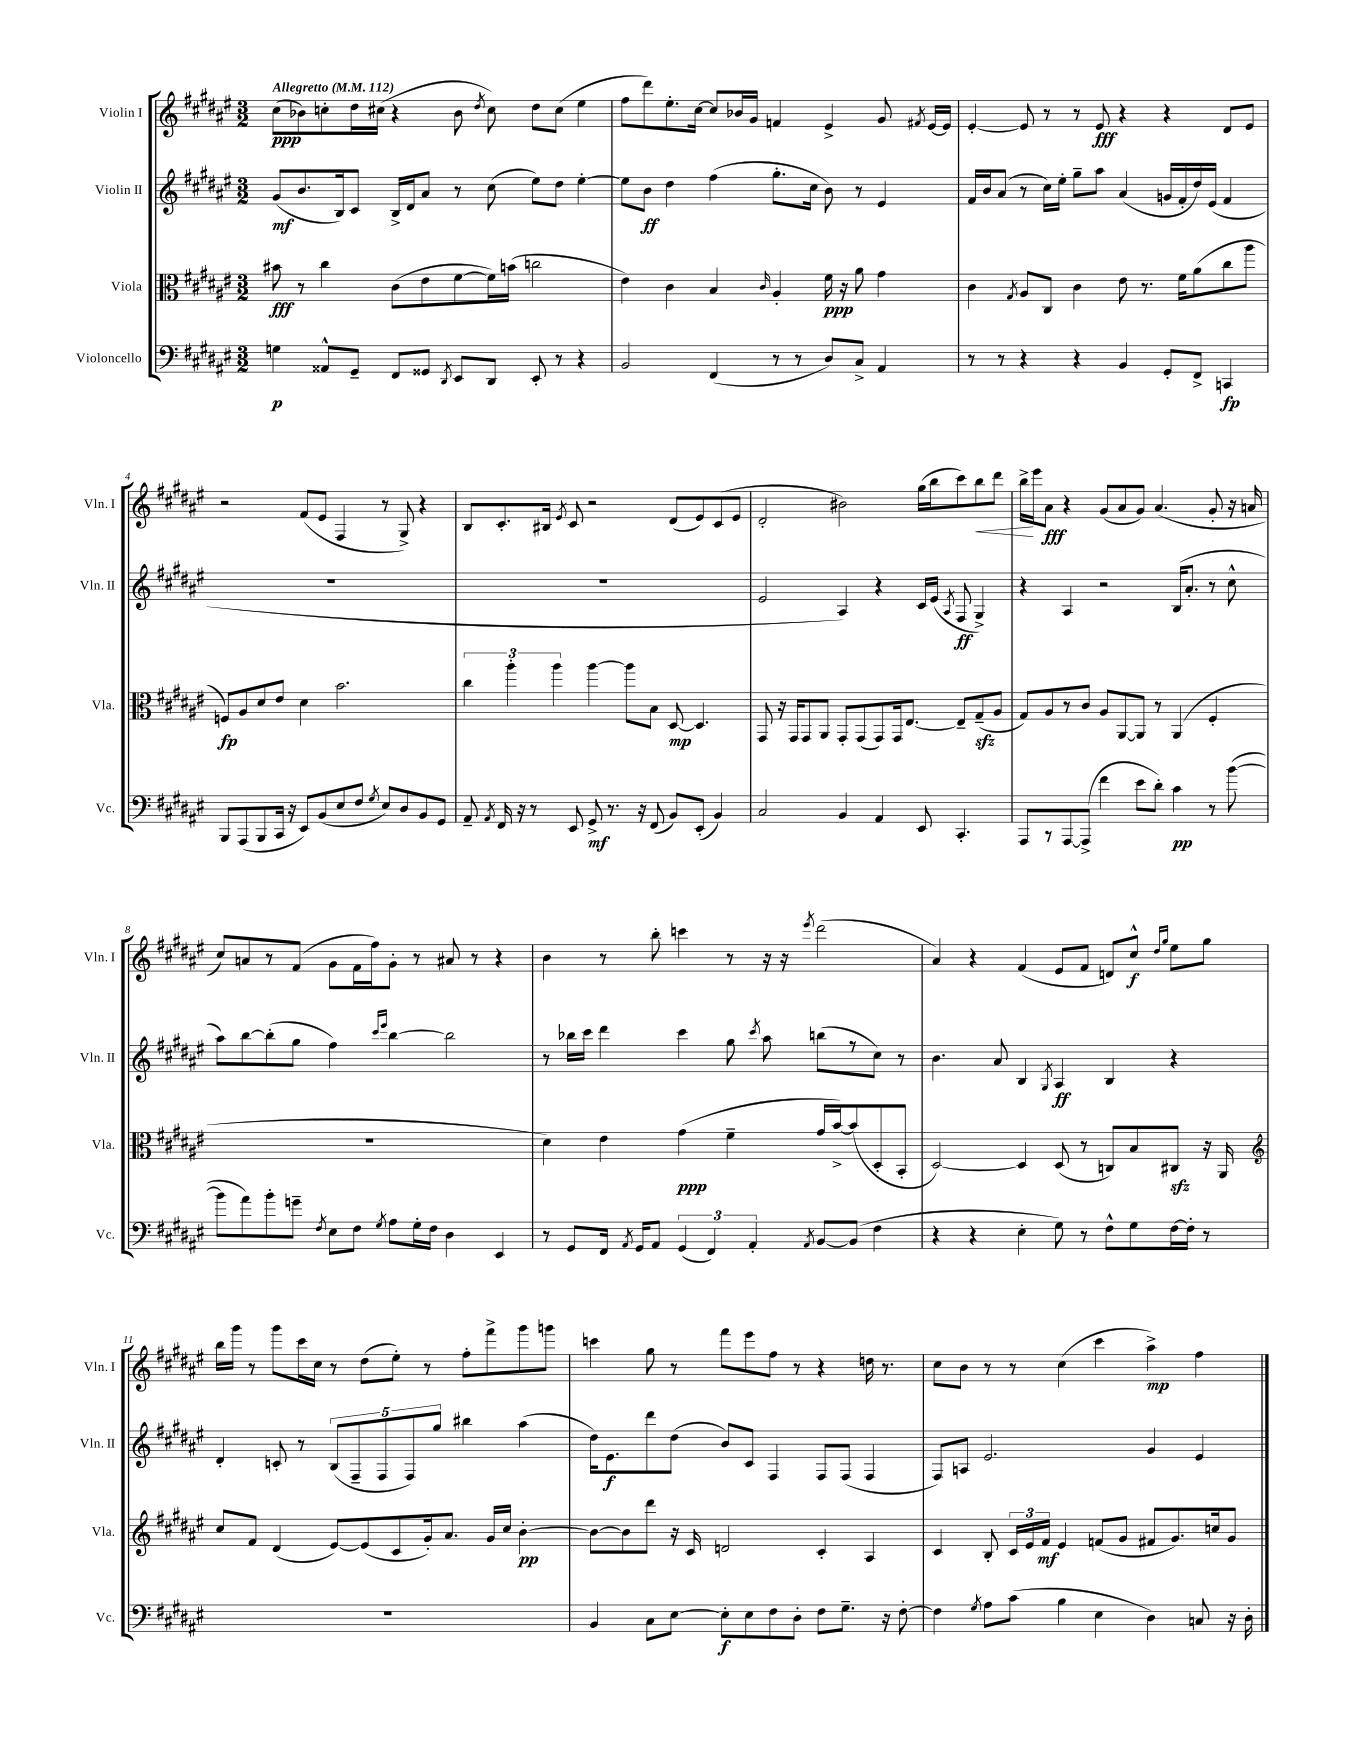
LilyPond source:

<<
\new StaffGroup <<
\new Staff = "s0" \with { instrumentName = "Violin I" shortInstrumentName = "Vln. I" } {
    \clef treble \key fis \major \numericTimeSignature \time 3/2 \tempo "Allegretto" 4 = 112
    \autoBeamOff cis''8[\ppp( bes'8) c''8-. dis''16 cis''16]( r4 bes'8 \acciaccatura { dis''8 } cis''8) dis''8[ cis''8]( eis''4 |
    fis''8[ dis'''8) eis''8.-. cis''16]~ cis''8[ bes'16 gis'16] f'4 eis'4-> gis'8 \acciaccatura { fis'8 } eis'16[~ eis'16] |
    eis'4~-. eis'8 r8 r8 eis'8\fff r4 r4 dis'8[ eis'8] |
    r2 fis'8[( eis'8] fis4 r8 gis8->) r4 |
    b8[ cis'8.-. bis16] \acciaccatura { eis'8 } cis'8 r2 dis'8[( eis'8) cis'8( eis'8] |
    dis'2-. bis'2) gis''16[( b''16 cis'''8) b''8\< dis'''8] |
    b''16[->\! eis'''16 ais'8]\fff r4 gis'8[( ais'8 gis'8]) ais'4.( gis'8-. r16 a'16 |
    cis''8[) a'8 r8 fis'8]( gis'8[ fis'16 fis''16) gis'8]-. r8 ais'8 r8 r4 |
    b'4 r8 b''8-. c'''4 r8 r16 r16 \acciaccatura { eis'''8 } dis'''2( |
    ais'4) r4 fis'4( eis'8[ fis'8] d'8[) cis''8]-^\f \grace { dis''16[ gis''16] } eis''8[ gis''8] |
    b''16[ gis'''16] r8 gis'''8[ cis'''16 cis''16] r8 dis''8[( eis''8]-.) r8 fis''8[-. fis'''8-> gis'''8 g'''8] |
    c'''4 gis''8 r8 fis'''8[ eis'''8 fis''8] r8 r4 d''16 r8. |
    cis''8[ b'8] r8 r8 cis''4( cis'''4 ais''4->\mp) fis''4 \bar "|." |
}
\new Staff = "s1" \with { instrumentName = "Violin II" shortInstrumentName = "Vln. II" } {
    \clef treble \key fis \major \numericTimeSignature \time 3/2
    \autoBeamOff gis'8[\mf( b'8. b16) cis'8] b16[-> dis'16 ais'8] r8 cis''8( eis''8[) dis''8] eis''4~-. |
    eis''8[ b'8]\ff dis''4 fis''4( gis''8.[-. cis''16] b'8) r8 eis'4 |
    fis'16[ b'16 ais'8]( r8 cis''16[) eis''16]-. gis''8[-- ais''8] ais'4( g'16[ fis'16-. dis''16) eis'16]( fis'4 |
    R1. |
    R1. |
    eis'2 ais4) r4 cis'16[ eis'16]( \acciaccatura { ais8 } fis8\ff gis4->) |
    r4 ais4 r2 b16[( ais'8.]-. r8 cis''8-^ |
    ais''8[) b''8~ b''8-.( gis''8] fis''4) \grace { cis'''16[ eis'''16] } b''4~ b''2 |
    r8 bes''16[ cis'''16] dis'''4 cis'''4 gis''8 \acciaccatura { cis'''8 } ais''8 b''8[( r8 cis''8]) r8 |
    b'4. ais'8 b4 \acciaccatura { gis8 } ais4\ff b4 r4 |
    dis'4-. c'8-. r8 \tuplet 5/4 { b8[( fis8-- fis8 fis8) gis''8] } bis''4 ais''4( |
    dis''16[) eis'8.\f dis'''8 dis''8]( b'8[) cis'8] fis4 fis8[ fis8]( fis4 |
    fis8[) a8] eis'2. gis'4 eis'4 \bar "|." |
}
\new Staff = "s2" \with { instrumentName = "Viola" shortInstrumentName = "Vla." } {
    \clef alto \key fis \major \numericTimeSignature \time 3/2
    \autoBeamOff bis'8\fff r8 cis''4 cis'8[( eis'8 fis'8~ fis'16) b'16]( c''2 |
    eis'4) cis'4 b4 \grace { cis'16 } ais4-. fis'16\ppp r16 ais'8 gis'4 |
    cis'4 \acciaccatura { gis8 } ais8[ cis8] cis'4 eis'8 r8. fis'16[ ais'8( cis''8 ais''8] |
    f8[\fp) ais8 dis'8 eis'8] dis'4 b'2. |
    \tuplet 3/2 { cis''4 ais''4-. ais''4 } ais''4~ ais''8[ b8] dis8~\mp dis4. |
    gis,8 r16 gis,16[ gis,8 ais,8] gis,8[-. gis,8( gis,8) gis,16 eis8.]~ eis8[-- gis8--\sfz( ais8] |
    gis8[) ais8 r8 cis'8] ais8[ ais,8~ ais,8] r8 ais,4( fis4-. |
    R1. |
    dis'4) eis'4 gis'4\ppp( fis'4-- gis'16[ b'16~->) b'8( dis8-. b,8]-. |
    dis2~) dis4 dis8( r8 c8[) b8 cis8]\sfz r16 ais,16 |
    \clef treble cis''8[ fis'8] dis'4( eis'8[~) eis'8( cis'8 gis'16-.) ais'8.] gis'16[ cis''16] b'4~-.\pp |
    b'8[~ b'8 dis'''8] r16 cis'16 d'2 cis'4-. ais4 |
    cis'4 b8-. \tuplet 3/2 { cis'16[ eis'16 fis'16]\mf } eis'4 f'8[( gis'8] fis'8[ gis'8.) c''16 gis'8] \bar "|." |
}
\new Staff = "s3" \with { instrumentName = "Violoncello" shortInstrumentName = "Vc." } {
    \clef bass \key fis \major \numericTimeSignature \time 3/2
    \autoBeamOff g4\p aisis,8[-^ gis,8]-- fis,8[ gisis,8] \acciaccatura { dis,8 } eis,8[ dis,8] eis,8-. r8 r4 |
    b,2 fis,4( r8 r8 dis8[) cis8]-> ais,4 |
    r8 r8 r4 r4 b,4 gis,8[-. fis,8]-> c,4\fp |
    b,,8[ ais,,8( b,,8 cis,16] r16 eis,8[) b,8( eis8 fis8] \acciaccatura { gis8 } eis8[) dis8 b,8 gis,8] |
    ais,8-- \acciaccatura { ais,8 } fis,16 r16 r8 eis,8 gis,8->\mf r8. r16 fis,8( b,8[) eis,8]-.( b,4) |
    cis2 b,4 ais,4 eis,8 cis,4.-. |
    ais,,8[ r8 ais,,8~ ais,,8]->( fis'4 eis'8[ dis'8]-.) cis'4\pp r8 b'8~( |
    b'8[ ais'8) b'8-. g'8]-- \acciaccatura { fis8 } eis8[ fis8] \acciaccatura { gis8 } ais8[ gis16-. fis16] dis4 eis,4 |
    r8 gis,8[ fis,16] \acciaccatura { ais,8 } gis,16[ ais,8] \tuplet 3/2 { gis,4( fis,4) ais,4-. } \acciaccatura { ais,8 } b,8[~ b,8]( fis4 |
    r4 r4 eis4-. gis8) r8 fis8[-^ gis8 fis16~ fis16]-. r8 |
    R1. |
    b,4 cis8[ eis8]~ eis8[-.\f eis8 fis8 dis8]-. fis8[ gis8.]-- r16 fis8~-. |
    fis4 \acciaccatura { gis8 } ais8[ cis'8]( b4 eis4 dis4) c8 r16 dis16-. \bar "|." |
}
>>
>>
